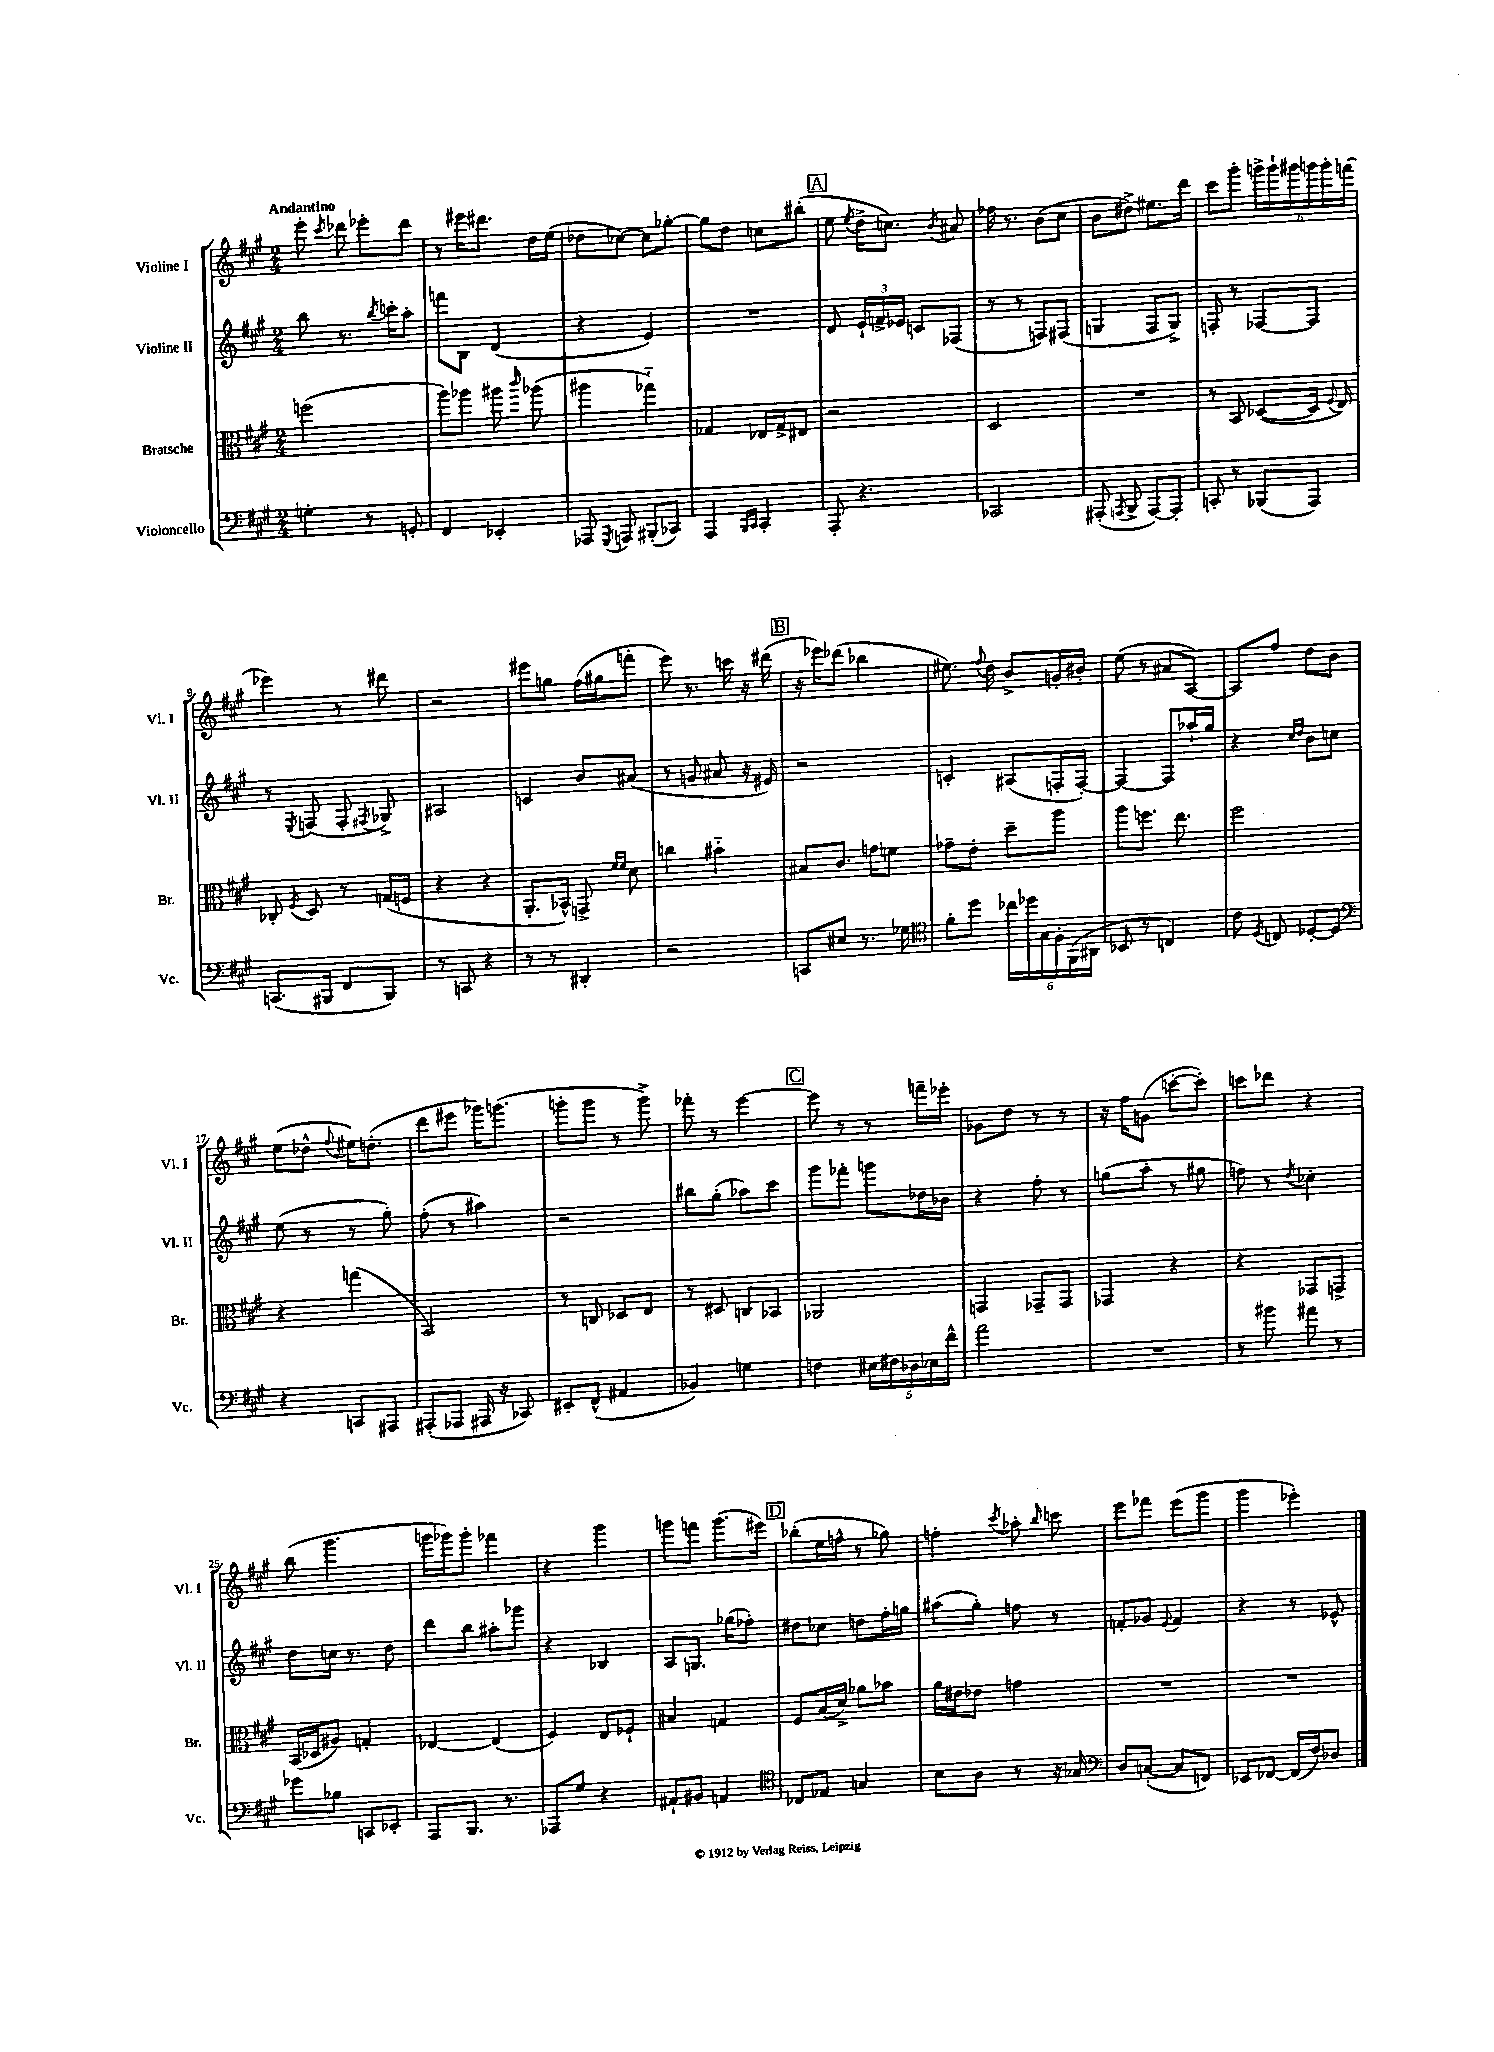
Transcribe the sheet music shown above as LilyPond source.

<<
\new StaffGroup <<
\new Staff = "s0" \with { instrumentName = "Violine I" shortInstrumentName = "Vl. I" } {
    \clef treble \key a \major \numericTimeSignature \time 2/4 \tempo "Andantino"
    \autoBeamOff e'''8-. \acciaccatura { cis'''8 } des'''8 ees'''8[-. des'''8] |
    r8 eis'''16[ dis'''8.] d''16[ e''16]( |
    des''8[ ces''8]~) ces''8[ ges''8]~-. |
    ges''8[ d''8] c''8[ bis''8]-.( |
    \mark \markup { \box "A" } e''8 \acciaccatura { e''8 } d''16[-> c''8.]) \acciaccatura { b'8 } ais'8 |
    fes''16 r8. b'8[( cis''8] |
    b'8[ dis''8]->) eis''8.[ d'''16] |
    cis'''8[ gis'''8]-. \tuplet 6/4 { g'''16[-> g'''16-! gis'''16 g'''16 g'''16-. f'''16]( } |
    ees'''4) r8 dis'''8 |
    r2 |
    eis'''8[ g''8] fis''16[( gis''16 f'''8]-. |
    e'''8) r8. c'''16 r16 dis'''16( |
    \mark \markup { \box "B" } r16 ees'''16[) des'''8]( bes''4 |
    eis''8.) \appoggiatura { fis''8 } d''16 b'8[-> g'16-. bis'16]-. |
    e''8( r8 ais'8[ a8]~) |
    a8[ fis''8] d''8[ b'8] |
    e''8[( des''8]-^ \appoggiatura { fis''8 } eis''16[) d''8.]-.( |
    d'''8[ eis'''8] ges'''16[) g'''8.]( |
    g'''8[-. g'''8] r8 g'''8->) |
    fes'''8-. r8 e'''4~ |
    \mark \markup { \box "C" } e'''8 r8 r8 f'''16[-- ees'''16]-. |
    ges'8[ d''8] r8 r8 |
    r16 fis''16[ g'8]( c'''8[~-. c'''8]-.) |
    c'''8[ des'''8] r4 |
    b''8( gis'''4. |
    g'''16[ ges'''16) ges'''8]-. fes'''4 |
    r4 gis'''4 |
    g'''8[ f'''8] g'''8.[( eis'''16]) |
    \mark \markup { \box "D" } bes''8[-.( e''16 f''16]-^ r8 ges''8) |
    f''4-. \acciaccatura { cis'''8 } aes''8-. \grace { b''16 } c'''8 |
    e'''8[ fes'''8] e'''8[( gis'''8] |
    gis'''4 ees'''4-.) \bar "|." |
}
\new Staff = "s1" \with { instrumentName = "Violine II" shortInstrumentName = "Vl. II" } {
    \clef treble \key a \major \numericTimeSignature \time 2/4
    \autoBeamOff b''8 r8. \acciaccatura { b''8 } c'''16[-. a''8]-. |
    f'''8[ b8] d'4( |
    r4 e'4) |
    R2 |
    \mark \markup { \box "A" } d'8 \tuplet 3/2 { e'16[-! f'16-> ees'16] } c'8[ fes8]( |
    r8 r8 f8[) fis8]( |
    g4 fis8[ g8]->) |
    f8-. r8 fes8[~ fes8] |
    r8 \acciaccatura { e8 } f8( f8-. \acciaccatura { fis8 } ges8->) |
    ais2 |
    c'4 b'8[ ais'8]( |
    r8 g'8 ais'8 r16 eis'16) |
    \mark \markup { \box "B" } r2 |
    c'4-. ais8[( f16-. f16]~-.) |
    f4~ f8[ aes''16-! gis''16] |
    r4 \grace { cis''16[ d''16] } b'8[ c''8] |
    e''8( r8 r8 gis''8-.) |
    fis''8-.( r8 ais''4) |
    r2 |
    bis''8[ gis''8]-.( aes''8[) cis'''8] |
    \mark \markup { \box "C" } gis'''8[ fes'''8]-. g'''8[ des''16 bes'16] |
    r4 fis''8-. r8 |
    g''8[( a''8]-. r8 gis''8 |
    f''8) r8 \acciaccatura { d''8 } ces''4-. |
    d''8[ c''16] r8. d''8 |
    d'''8[ b''8] ais''8[-. ges'''8] |
    r4 bes4 |
    a8[ g8.] ges''16[( fes''8]-.) |
    \mark \markup { \box "D" } dis''8[ ces''8] d''8[ fis''16-. g''16] |
    ais''8[( gis''8]-.) f''8 r8 |
    f'8[-. ges'8] \appoggiatura { e'8 } f'4 |
    r4 r8 ees'8-^ \bar "|." |
}
\new Staff = "s2" \with { instrumentName = "Bratsche" shortInstrumentName = "Br." } {
    \clef alto \key a \major \numericTimeSignature \time 2/4
    \autoBeamOff f''2( |
    a''8[) aes''8] ais''8 \grace { cis'''16 } aes''8( |
    ais''4 ges''4-_) |
    ges4 ees16[ ges16-> eis8] |
    \mark \markup { \box "A" } r2 |
    d2 |
    R2 |
    r8 b,8 des8[~( des16] \appoggiatura { fis8 } e16) |
    ces8-. \acciaccatura { fis8 } d8 r8 g16[( f16] |
    r4 r4 |
    a,8.[-. bes,16]-^) g,8-> \grace { fis'16[ fis'16] } d'8 |
    c''4 bis'4-_ |
    \mark \markup { \box "B" } bis8[ cis'8.] g'16[ f'8] |
    ges'8[-- e'8]-. d''8[-- a''8] |
    a''8[ f''8.] e''8. |
    fis''2 |
    r4 g''4( |
    b,2) |
    r8 c8 des8[ e8] |
    r8 dis8 c8[ bes,8] |
    \mark \markup { \box "C" } aes,2 |
    g,4 ges,8[-- ges,8] |
    ges,4 r4 |
    r4 ges,8[ g,8]-> |
    b,16[( des16 ais8]) g4-. |
    ees4~ ees4( |
    fis4) e8[ fes8]-! |
    bis4 g4 |
    \mark \markup { \box "D" } fis8[ b16( d'16]->) aes'8[ bes'8] |
    a'16[ eis'16 ees'8] g'4 |
    R2 |
    R2 \bar "|." |
}
\new Staff = "s3" \with { instrumentName = "Violoncello" shortInstrumentName = "Vc." } {
    \clef bass \key a \major \numericTimeSignature \time 2/4
    \autoBeamOff g4-. r8 g,8-. |
    fis,4 ees,4-. |
    aes,,8 \acciaccatura { gis,,8 } a,,8 bis,,8[-.( ces,8]) |
    a,,4 \grace { b,,16[ cis,16] } cis,4-. |
    \mark \markup { \box "A" } a,,8-. r4. |
    ces,2 |
    ais,,8-.( \acciaccatura { a,,8 } b,,8-> a,,8[~) a,,8]-. |
    c,8-. r8 bes,,8[( a,,8]) |
    c,8.[( bis,,16] fis,8[ bis,,8]) |
    r8 c,8 r4 |
    r8 r8 dis,4-. |
    r2 |
    \mark \markup { \box "B" } c,8[ eis8] r8. ges16 |
    \clef tenor fis'8[-. d''8] \tuplet 6/4 { ces''16[ des''16 gis16 fis16-. fis,16( ais,16] } |
    bes,8 r8 c4) |
    cis'8 \acciaccatura { d8 } c8 des8[~-. des8] |
    \clef bass r4 c,8[ ais,,8] |
    ais,,8[-.( aes,,8] ais,,16 r16 ces,8) |
    eis,8[-. fis,8]-^( ais,4 |
    bes,4) g4 |
    \mark \markup { \box "C" } f4 \tuplet 5/4 { eis16[ fis16 des16 ees16 fis'16]-^ } |
    a'2 |
    R2 |
    r8 bis'8 ais'8 r8 |
    ges'8[ bes8] c,8[ ees,8]-. |
    a,,8[ b,,8.] r8. |
    aes,,8[ gis8] r4 |
    ais,8[-! bis,8] a,4 |
    \mark \markup { \box "D" } \clef tenor ces8[ ees8] g4 |
    b8[ a8] r8 r16 ges16 |
    \clef bass d8[ c8]~-.( c8[ f,8]) |
    ees,8[ fes,8]~ fes,16[( fis16) des8] \bar "|." |
}
>>
>>
